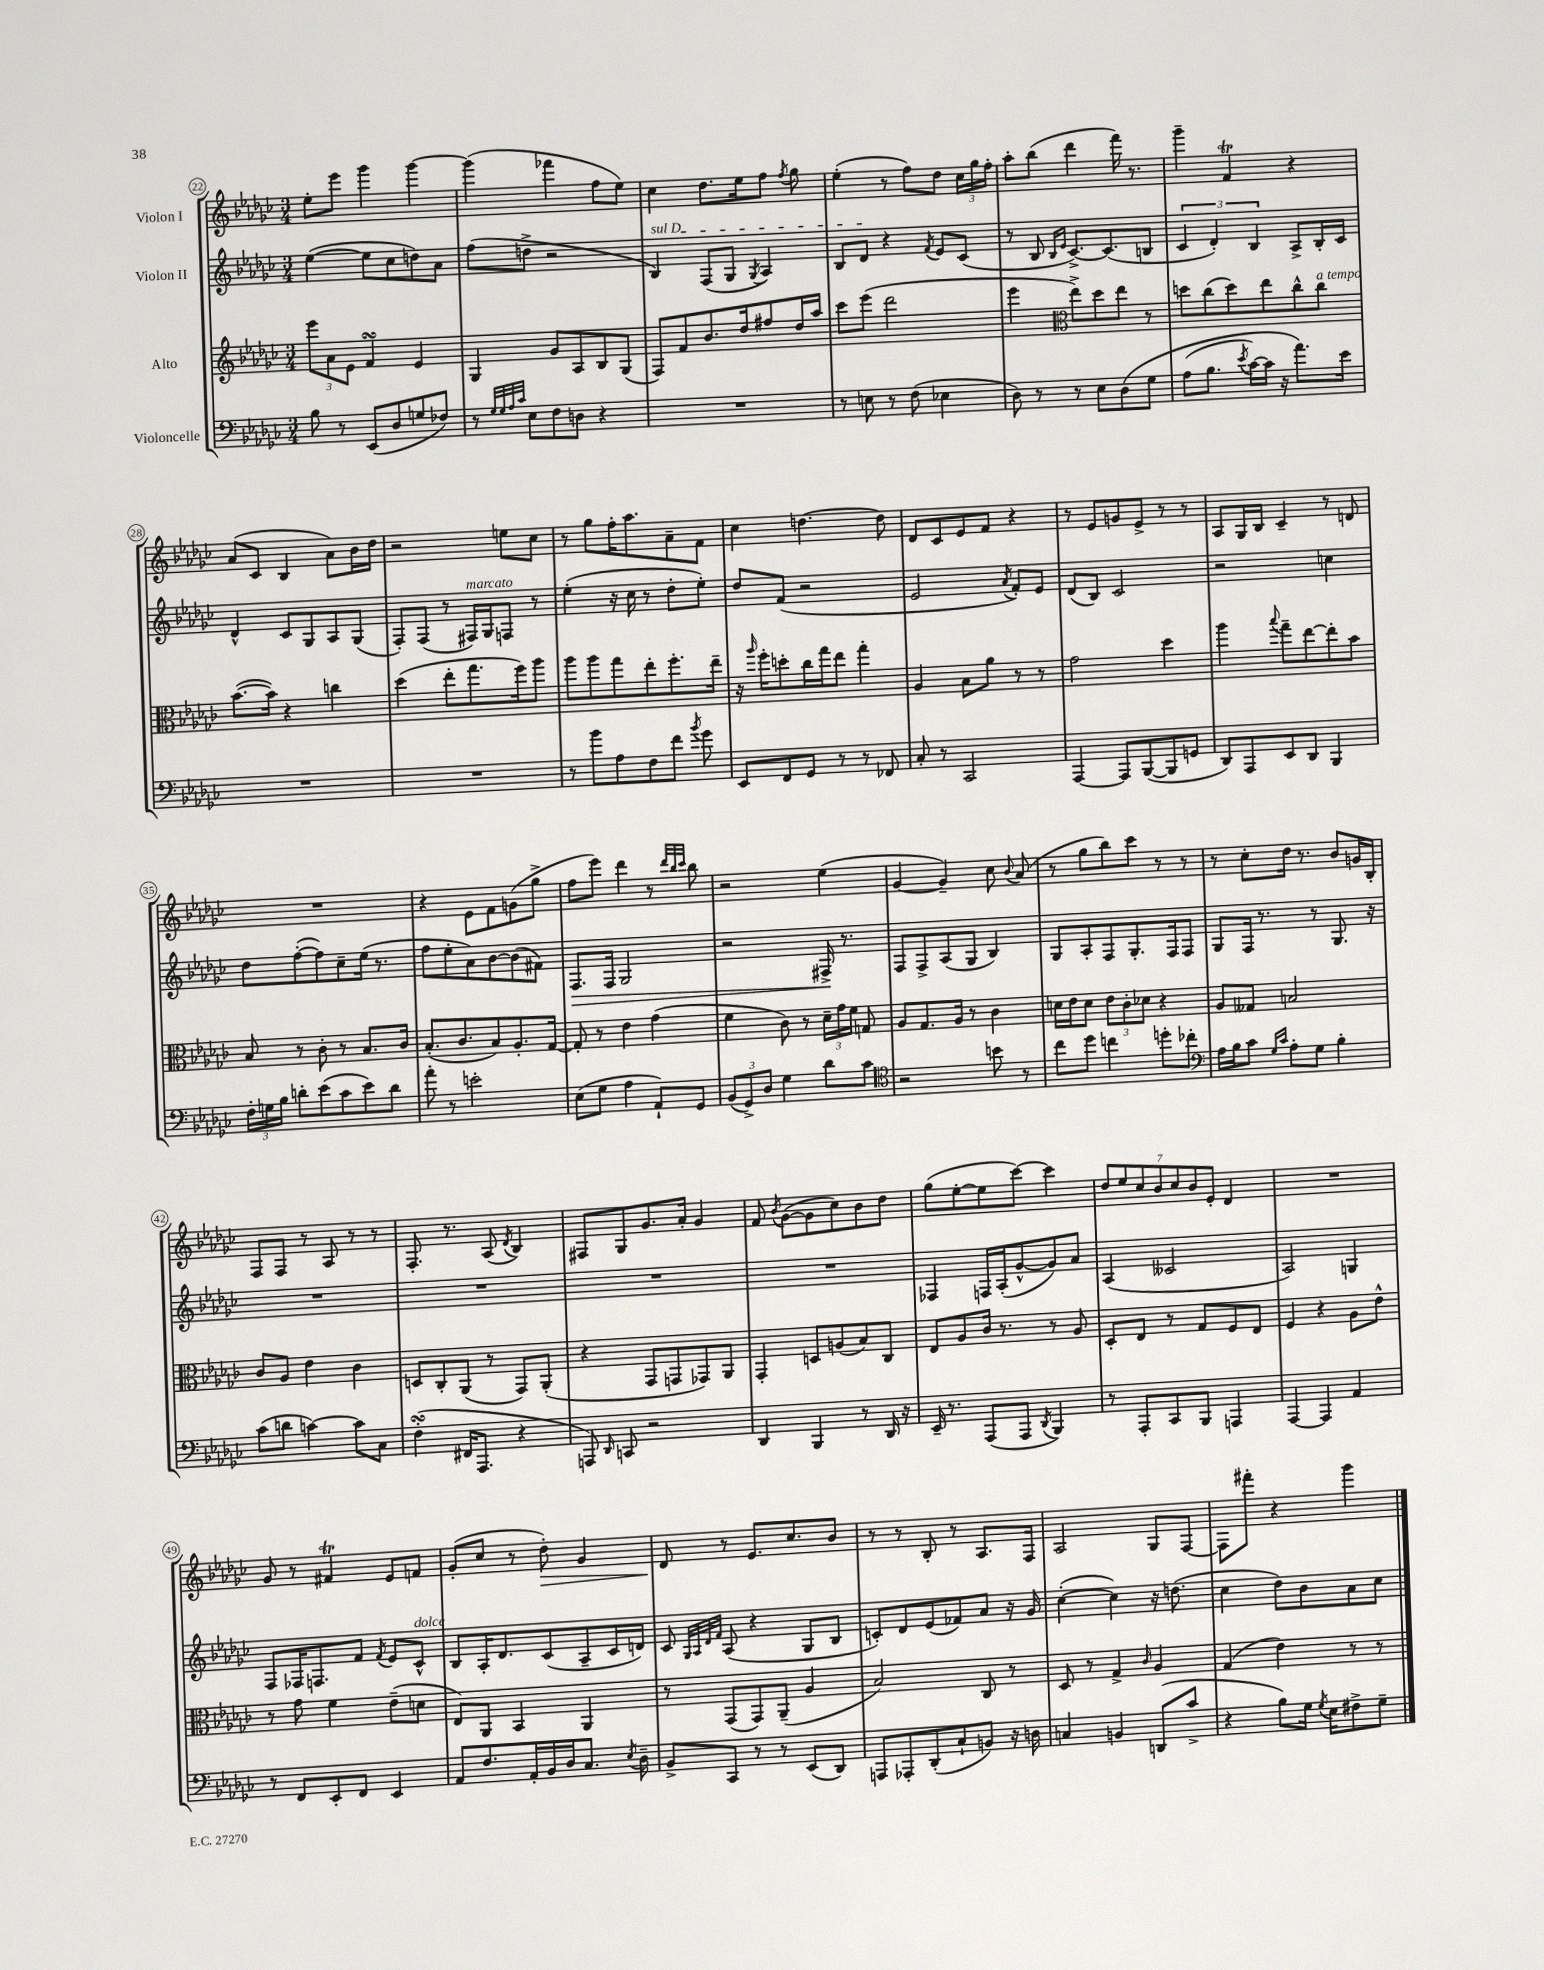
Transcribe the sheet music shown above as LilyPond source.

<<
\new StaffGroup <<
\new Staff = "s0" \with { instrumentName = "Violon I" } {
    \clef treble \key ges \major \numericTimeSignature \time 3/4
    \autoBeamOff ees''8[-. ees'''8] ges'''4 ges'''4~ |
    ges'''4( fes'''4 f''8[ ees''8]) |
    ces''4 des''8.[ ees''16 f''8] \acciaccatura { f''8 } ges''8 |
    ees''4-.( r8 f''8[) des''8] \tuplet 3/2 { ces''16[ ges''16 f''16]-. } |
    aes''8[-. bes''8]( des'''4 f'''16) r8. |
    ges'''4-- f'4\trill r4 |
    aes'8[( ces'8] bes4 aes'8[) bes'16 des''16] |
    r2 e''8[ ces''8] |
    r8 ges''8[ f''16-. aes''8. aes'8-- f'8] |
    ces''4 d''4.~ d''8 |
    des'8[ ces'8 ees'8 f'8] r4 |
    r8 ees'8[ g'8 ees'8]-> r8 r8 |
    aes8[ ges16 bes16] ces'4-- r8 d'8 |
    R2. |
    r4 ees'8[ f'8 g'8( ges''8]-> |
    f''8[ ees'''8]) des'''4 r8 \grace { des'''32[ bes''32 ces'''32] } bes''8 |
    r2 ees''4( |
    ges'4~ ges'4--) ces''8 \appoggiatura { bes'8 } aes'8( |
    r8 ges''8[ bes''8) ces'''8] r8 r8 |
    r8 ces''8[-. des''16] r8. bes'8[ g'16 bes16]-. |
    f8[ f8] r8 aes8 r8 r8 |
    f8.-. r8. aes8( \acciaccatura { des'8 } bes4) |
    fis8[ ges8 ges'8. aes'16]-. ges'4 |
    f'8 \acciaccatura { bes'8 } ges'8[~( ges'8 ces''8) bes'8 des''8] |
    ges''8[( ees''8~-. ees''8 ces'''8]~) ces'''4 |
    \tuplet 7/4 { des''8[ ees''8 ces''8 bes'8 ces''8 bes'8 ees'8]-. } des'4 |
    R2. |
    ges'8 r8 fis'4\trill ees'8[ f'8] |
    ges'8[-.( ces''8] r8 des''8-.\>) ges'4 |
    des'8\! r8 ees'8.[ ces''8. bes'8] |
    r8 r8 bes8-. r8 aes8.[ f16] |
    aes2 ges8[ f8]~ |
    f8[ fis'''8]-. r4 ges'''4 \bar "|." |
}
\new Staff = "s1" \with { instrumentName = "Violon II" } {
    \clef treble \key ges \major \numericTimeSignature \time 3/4
    \autoBeamOff ees''4~( ees''8[ ces''8 d''8) aes'8] |
    f''8[( d''8]-> r2 |
    \once \override TextSpanner.bound-details.left.text = \markup { \italic "sul D" } bes4\startTextSpan) f8[( ges8] \acciaccatura { ges8 } aes4) |
    bes8[ des'8]\stopTextSpan r4 \acciaccatura { f'8 } ees'8[ ces'8]( |
    r8 bes8 \grace { bes16[ ees'16] } ces'8.[~->) ces'8.( b8] |
    \tuplet 3/2 { ces'4 des'4-.) bes4 } aes8[-> bes16-. ces'16] |
    des'4-^ ces'8[ ges8 aes8 ges8]( |
    f8[-.) f8]( r8 fis16[^\markup { \italic "marcato" }) ges16 f8] r8 |
    ees''4-.( r16 ces''16 r8 des''8[-. ees''8]-.) |
    des''8[ f'8]( r2 |
    ees'2 \acciaccatura { aes'8 } f'8[-.) ees'8] |
    des'8[( bes8]) ces'2 |
    r2 c''4 |
    des''8[ f''8~-.( f''8) ces''8-- ees''16]( r8. |
    f''8[ ees''8-. aes'8) bes'8~ bes'8( fis'8]) |
    f8.[\> f16] ges2 |
    r2 fis16->\! r8. |
    f8[ f8-> aes8( ges8] bes4) |
    ges8[ aes8-. f8 ges8.-. f16 f8] |
    ges8[ f16] r8. r8 ges8. r16 |
    R2. |
    R2. |
    R2. |
    R2. |
    fes4 f16[ aes16-.( ges'8~-^ ges'8) aes'8] |
    aes4( ceses'2 |
    aes2) g4 |
    f8[ fes16 f8. f'8] \acciaccatura { f'8 } ees'8[ ces'8]-^^\markup { \italic "dolce" } |
    bes8[ aes16-. des'8. ces'8( aes8-- ces'16 d'16]) |
    ces'8 \grace { ges32[ aes32 des'32 f'32] } aes8( r4 ges8[ bes8] |
    c'8[-.) des'8 ees'8( fes'8) aes'8] r16 ges'16 |
    ces''4~-.( ces''4) r16 d''8.( |
    ces''4 des''8[) bes'8 aes'8 ces''8] \bar "|." |
}
\new Staff = "s2" \with { instrumentName = "Alto" } {
    \clef treble \key ges \major \numericTimeSignature \time 3/4
    \autoBeamOff \tuplet 3/2 { ees'''8[ aes'8 ees'8] } f'4\turn ees'4 |
    ges4 ges'8[ aes8 bes8 ges8]( |
    f8[) f'8 bes'8. des''16 fis''8 des''16 aes''16] |
    ces'''8[ ees'''8]( des'''2 |
    ees'''4 \clef alto ees''8[->) des''8 ees''8] r8 |
    d''8[ ces''8( d''8) ees''8 ces''8-^ ces''8]^\markup { \italic "a tempo" } |
    bes'8.[~( bes'16]) r4 c''4 |
    des''4( ees''8[-. ges''8. f''16) aes''8] |
    aes''8[ aes''8 ges''8 ees''8-. f''8.-. ees''16]-- |
    r16 \grace { aes''16 } f''16[-. d''8-. ces''16 ges''16 ees''8] ges''4-. |
    aes4 bes8[ aes'8] r8 r8 |
    ges'2 des''4 |
    aes''4 \appoggiatura { bes''8 } ges''8[-- ees''8~ ees''8-. bes'8] |
    bes8 r8 ces'8-. r8 bes8.[ ces'16] |
    bes8.[-.( ces'8. bes8) aes8.-. ges16]~ |
    ges8-. r8 ees'4 ges'4( |
    f'4 ces'8) r8 \tuplet 3/2 { des'16[-- ges'16 f'16] } g8 |
    aes8[ ges8. aes16] r8 ces'4 |
    d'16[ ees'16 d'8] \tuplet 3/2 { ees'8[ ces'8-. des'8] } r4 |
    aes8[ geses8] b2 |
    ces'8[ aes8] ees'4 ces'4 |
    d8[ ces8-. aes,8]( r8 ges,8[) aes,8]-.( |
    r4 ges,8[ g,8 ges,8) aes,8] |
    ges,4-. d8[ a8( bes8) ces8] |
    ees8[ aes8 ces'16] r8. r8 aes8 |
    des8[-. ees8] r8 ges8[ f8 ees8] |
    f4 r4 aes8[ ees'8]-^ |
    r8 ges'8 f'4 ees'8[--( d'8] |
    ees8[) aes,8] bes,4 aes,4 |
    r8 ges,8[( ges,8) aes,8]--( aes4 |
    bes2) ces8 r8 |
    des8 r8 ges4-> \grace { ces'16 } aes4 |
    ges4( ees'4) r8 r8 \bar "|." |
}
\new Staff = "s3" \with { instrumentName = "Violoncelle" } {
    \clef bass \key ges \major \numericTimeSignature \time 3/4
    \autoBeamOff bes8 r8 ees,8[( des8 g8 fes8]) |
    r8 \grace { ges32[ ges32 aes32 ces'32] } ees8[ f8 d8] r4 |
    R2. |
    r8 e8 r8 f8( ees4 |
    des8) r8 r8 ees8[ des8\( ges8] |
    aes8[( bes8.] \acciaccatura { ees'8 } ces'16[~) ces'16] r16 aes'8.[\) ees'16] |
    R2. |
    R2. |
    r8 bes'8[ aes8 f8 f'8] \acciaccatura { bes'8 } ges'8 |
    ees,8[ f,8 ges,8] r8 r8 fes,8 |
    ces8-. r8 ces,2 |
    aes,,4~ aes,,8[ bes,,8~( bes,,8 g,8] |
    des,8[) aes,,8 ees,8 des,8] bes,,4 |
    \tuplet 3/2 { f16[-. g16 bes16] } d'8[-. ees'8( ces'8 ees'8) d'8] |
    aes'8-. r8 e'2-. |
    ees8[( ges8] aes4 aes,8[-!) ges,8] |
    \tuplet 3/2 { bes,8[( ges,8->) des8] } ges4 des'8[ ces'8] |
    \clef tenor r2 b'8 r8 |
    ces''8[ des''8] c''4 d''8[-. ces''8]-. |
    \clef bass aes16[ bes16 ces'8] \grace { ges16[ ces'16] } aes8[-. ges8] bes4-. |
    ces'8[( d'8] c'4~) c'8[ ces8] |
    f4-.\turn( fis,16[ aes,,8.] r4 |
    a,,8) \grace { des,16 } c,8 r2 |
    des,4 bes,,4 r8 des,16 r16 |
    ees,16-- r8. aes,,8[( aes,,8] \acciaccatura { des,8 } bes,,4) |
    r8 aes,,8[-. ces,8 bes,,8] a,,4 |
    aes,,4~ aes,,4 aes,4 |
    r8 f,8[ ees,8-. f,8] ees,4 |
    aes,8[ f8. aes,16-. bes,16 des16 ces8.] \acciaccatura { ees8 } des16-- |
    bes,8[-> ces,8] r8 r8 ees,8[( des,8]) |
    a,,8[ aes,,8-. des,8-.( ces8-! b,8]) r16 d16 |
    c4 b,4 d,8[( ces'8]-> |
    r4 bes8[) ges16] \acciaccatura { ges8 } ees16[ fis8-> ges8]-- \bar "|." |
}
>>
>>
\layout { \context { \Score currentBarNumber = #22 \override BarNumber.stencil = #(make-stencil-circler 0.1 0.3 ly:text-interface::print) } }
